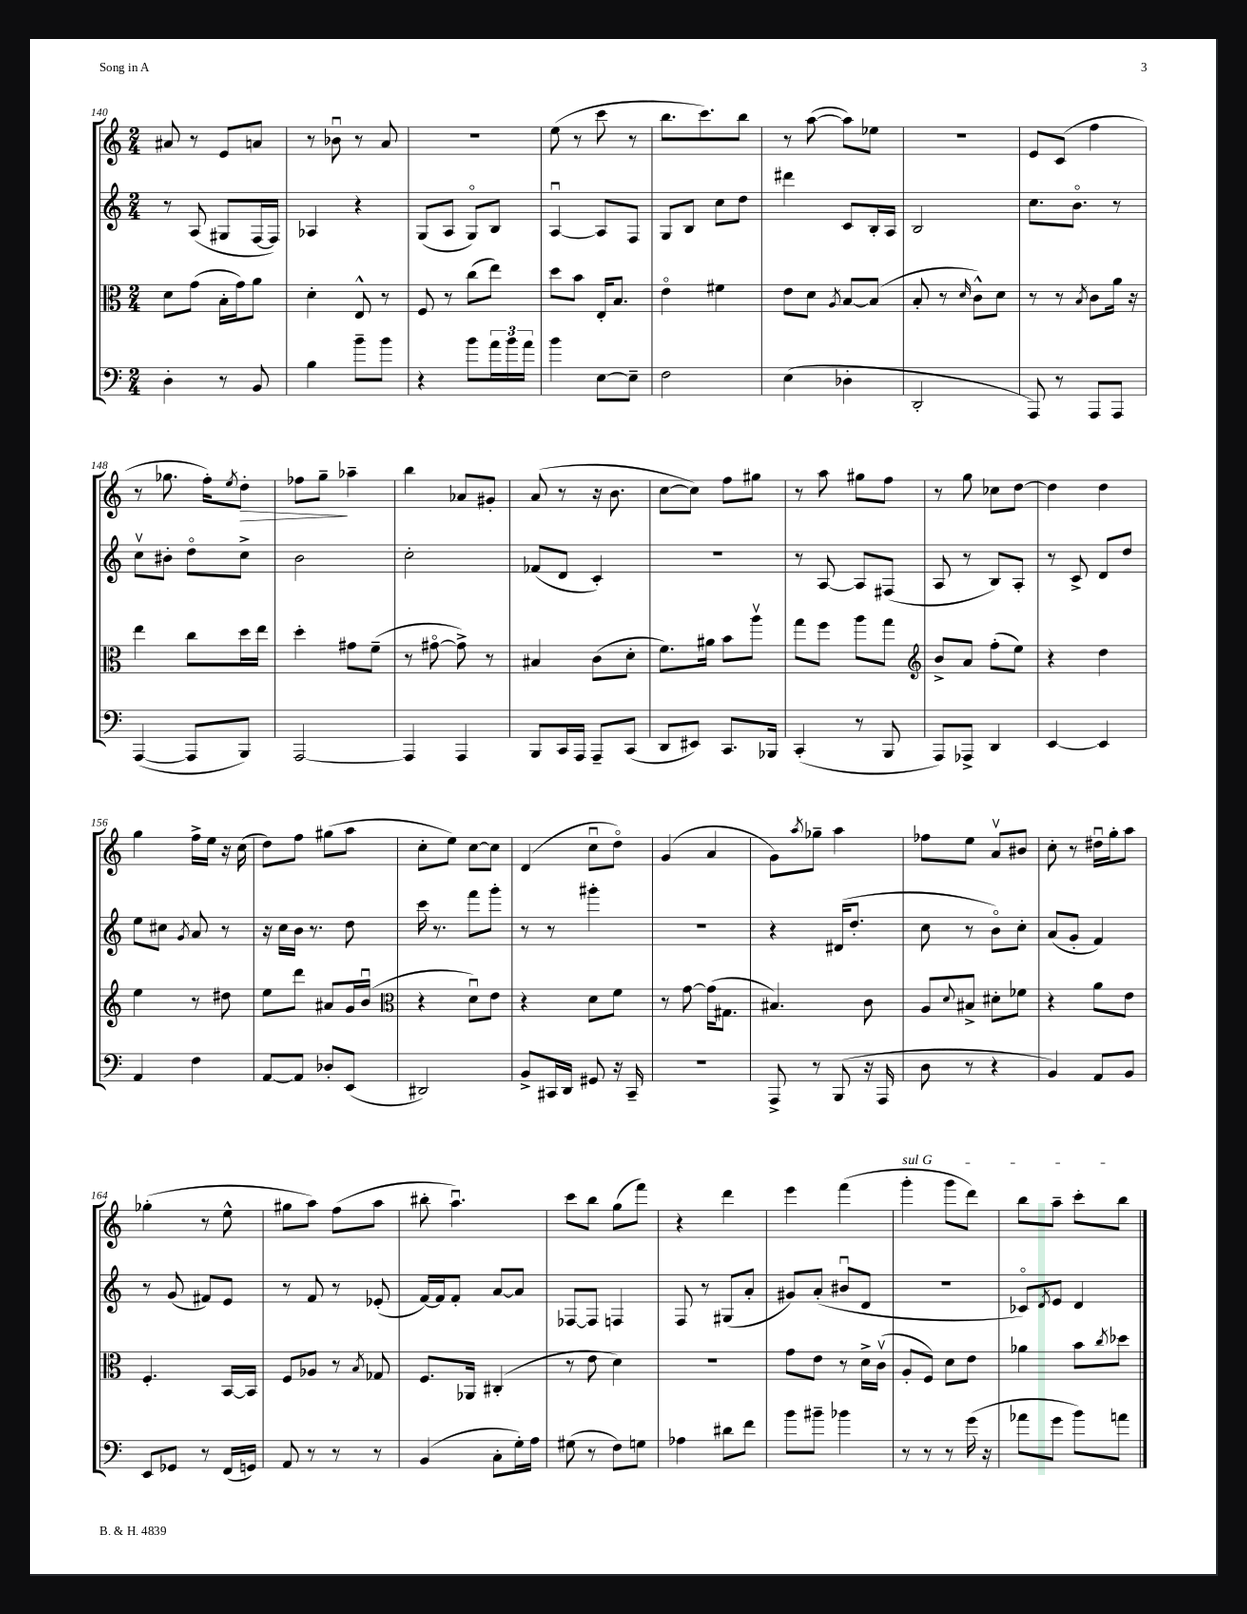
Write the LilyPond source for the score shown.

<<
\new StaffGroup <<
\new Staff = "s0" {
    \clef treble \key c \major \numericTimeSignature \time 2/4
    ais'8 r8 e'8 a'8 |
    r8 bes'8\downbow r8 a'8 |
    R2 |
    e''8( r8 c'''8 r8 |
    b''8. c'''8.) b''8 |
    r8 a''8~( a''8) ees''8 |
    r2 |
    e'8 c'8( f''4 |
    r8 ges''8. f''16-.) \acciaccatura { e''8 } d''8-.\> |
    fes''8 g''8--\! aes''4-- |
    b''4 aes'8 gis'8-. |
    a'8( r8 r16 b'8. |
    c''8~ c''8) f''8 gis''8 |
    r8 a''8 gis''8 f''8 |
    r8 g''8 ces''8 d''8~ |
    d''4 d''4 |
    g''4 f''16-> e''16 r16 c''16( |
    d''8) f''8 gis''8( a''8 |
    c''8-. e''8) c''8~ c''8 |
    d'4( c''8\downbow d''8\flageolet) |
    g'4( a'4 |
    g'8) \acciaccatura { a''8 } ges''8-- a''4 |
    fes''8 e''8 a'8\upbow bis'8 |
    c''8-. r8 dis''16\downbow g''16-. a''8 |
    ges''4-.( r8 e''8-^ |
    gis''8 a''8) f''8( a''8 |
    bis''8-. a''4.\downbow) |
    c'''8 b''8 g''8( f'''8) |
    r4 d'''4 |
    e'''4 f'''4( |
    \once \override TextSpanner.bound-details.left.text = \markup { \italic "sul G" } g'''4-.\startTextSpan g'''8 d'''8) |
    b''8 a''8-- c'''8-. b''8\stopTextSpan \bar "|." |
}
\new Staff = "s1" {
    \clef treble \key c \major \numericTimeSignature \time 2/4
    r8 a8( gis8 f16~ f16) |
    aes4 r4 |
    g8( a8 g8\flageolet) b8 |
    a4~\downbow a8 f8 |
    g8 b8 c''8 d''8 |
    dis'''4 c'8 b16-. a16 |
    b2 |
    c''8. b'8.\flageolet r8 |
    c''8\upbow bis'8-. d''8\flageolet c''8-> |
    b'2 |
    c''2-. |
    fes'8( d'8 c'4-.) |
    r2 |
    r8 a8~ a8 fis8( |
    a8 r8 b8) a8-. |
    r8 c'8-> d'8 d''8 |
    e''8 cis''8 \acciaccatura { g'8 } a'8 r8 |
    r16 c''16 b'16 r8. d''8 |
    c'''16 r8. f'''8 g'''8-. |
    r8 r8 gis'''4-. |
    r2 |
    r4 dis'16( d''8.-. |
    c''8 r8 b'8\flageolet) c''8-. |
    a'8( g'8-. f'4) |
    r8 g'8( fis'8) e'8 |
    r8 f'8 r8 ees'8-.( |
    f'16~) f'16 f'8-. a'8~ a'8 |
    fes8~ fes8 f4 |
    f8 r8 gis8( a'8-. |
    gis'8) a'8-.( bis'8\downbow d'8 |
    R2 |
    ces'8\flageolet) \acciaccatura { d'8 } e'8 d'4 \bar "|." |
}
\new Staff = "s2" {
    \clef alto \key c \major \numericTimeSignature \time 2/4
    d'8 g'8( b16-. g'16) a'8 |
    d'4-. e8-^ r8 |
    f8 r8 c''8( e''8) |
    d''8 b'8 e16-. b8. |
    e'4\flageolet fis'4 |
    e'8 d'8 \acciaccatura { a8 } b8~ b8( |
    b8-. r8 \grace { d'16 } c'8-^) d'8 |
    r8 r8 \acciaccatura { b8 } c'8 a'16 r16 |
    e''4 c''8 d''16 e''16 |
    d''4-. gis'8 f'8--( |
    r8 gis'8~\flageolet gis'8->) r8 |
    bis4 c'8( d'8-. |
    f'8.) ais'16 b'8 a''8\upbow |
    g''8 f''8 a''8 g''8 |
    \clef treble b'8-> a'8 f''8-.( e''8) |
    r4 d''4 |
    e''4 r8 dis''8 |
    e''8 d'''8 ais'8 g'16 b'16\downbow( |
    \clef alto r4 d'8\downbow) e'8 |
    r4 d'8 f'8 |
    r8 g'8~ g'16( gis8. |
    bis4.) c'8 |
    a8 \appoggiatura { d'8 } bis8-> dis'8-. fes'8 |
    r4 a'8 e'8 |
    f4.-. b,16~ b,16 |
    f8 aes8 r8 \acciaccatura { b8 } ges8 |
    f8. aes,16 cis4-.( |
    r8 e'8 d'4) |
    R2 |
    g'8 e'8 r8 d'16-> c'16\upbow( |
    a8-. f8) d'8 e'8 |
    aes'4 b'8 \acciaccatura { c''8 } des''8 \bar "|." |
}
\new Staff = "s3" {
    \clef bass \key c \major \numericTimeSignature \time 2/4
    d4-. r8 b,8 |
    b4 b'8-- b'8 |
    r4 b'8 \tuplet 3/2 { a'16 b'16 a'16 } |
    b'4 e8~ e8-- |
    f2 |
    e4( des4-. |
    d,2-. |
    a,,8) r8 a,,8 a,,8 |
    a,,4~( a,,8 b,,8) |
    a,,2~ |
    a,,4 a,,4 |
    b,,8 c,16 a,,16 a,,8-- c,8( |
    d,8 eis,8) c,8. bes,,16 |
    c,4-.( r8 b,,8 |
    a,,8) aes,,8-> d,4 |
    e,4~ e,4 |
    a,4 f4 |
    a,8~ a,8 des8-. e,8( |
    dis,2) |
    b,8-> cis,16 d,16 gis,8 r16 cis,16-- |
    r2 |
    a,,8-> r8 b,,8( r16 a,,16 |
    d8 r8 r4 |
    b,4) a,8 b,8 |
    e,8 ges,8 r8 f,16( g,16) |
    a,8 r8 r8 r8 |
    b,4( c8-. g16-.) a16 |
    gis8( r8 f8) g8 |
    aes4 dis'8 f'8 |
    b'8 bis'8-- bes'4 |
    r8 r8 r8 g'16( r16 |
    aes'8 g'8 b'8) a'8 \bar "|." |
}
>>
>>
\layout { \context { \Score currentBarNumber = #140 } }
